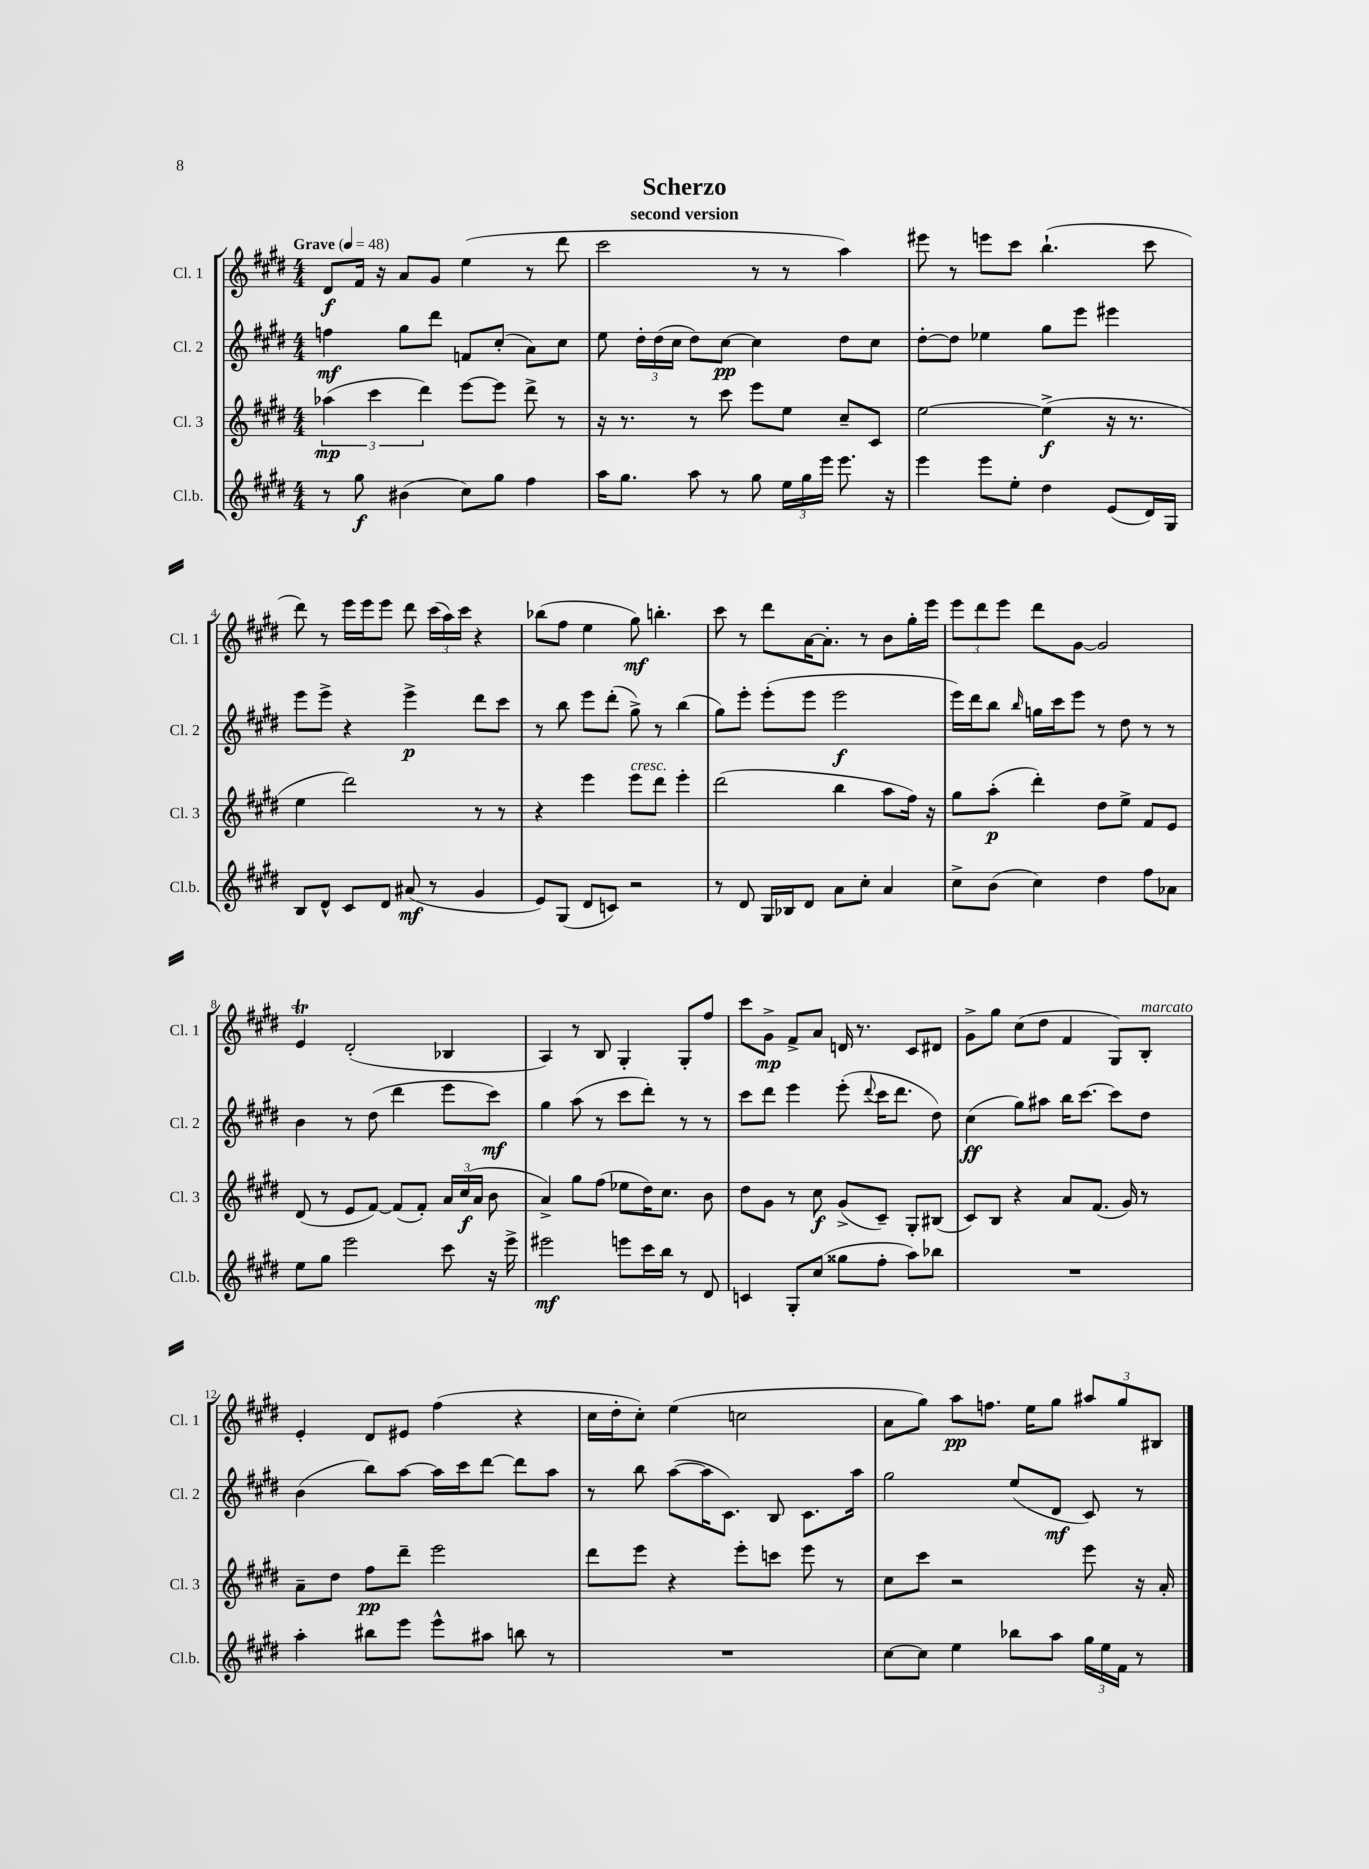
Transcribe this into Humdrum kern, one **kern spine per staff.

**kern	**dynam	**kern	**dynam	**kern	**dynam	**kern	**dynam
*part4	*part4	*part3	*part3	*part2	*part2	*part1	*part1
*staff4	*staff4	*staff3	*staff3	*staff2	*staff2	*staff1	*staff1
*I"Cl.b.	*	*I"Cl. 3	*	*I"Cl. 2	*	*I"Cl. 1	*
*I'Cl.b.	*	*I'Cl. 3	*	*I'Cl. 2	*	*I'Cl. 1	*
*clefG2	*	*clefG2	*	*clefG2	*	*clefG2	*
*k[f#c#g#d#]	*	*k[f#c#g#d#]	*	*k[f#c#g#d#]	*	*k[f#c#g#d#]	*
*M4/4	*	*M4/4	*	*M4/4	*	*M4/4	*
*MM48	*	*MM48	*	*MM48	*	*MM48	*
=1	=1	=1	=1	=1	=1	=1	=1
!	!	!	!	!	!	!LO:TX:a:B:t=Grave	!
8r	.	(6aa-X\	mp	4ffn\	mf	8d#/L	f
8gg#\	f	.	.	.	.	16f#/Jk	.
.	.	6ccc#\	.	.	.	.	.
.	.	.	.	.	.	16r	.
(4b#X\	.	.	.	8gg#\L	.	8a/L	.
.	.	6ddd#\)	.	.	.	.	.
.	.	.	.	8ddd#\J	.	8g#/J	.
8cc#\L)	.	[8eee\L	.	8fn/L	.	(4ee\	.
8gg#\J	.	8eee\J]	.	(8cc#'/J	.	.	.
4ff#\	.	8ddd#^\	.	8a\L)	.	8r	.
.	.	8r	.	8cc#\J	.	8ddd#\	.
=2	=2	=2	=2	=2	=2	=2	=2
16aa\KL	.	16r	.	8ee\	.	2ccc#\	.
8.gg#\J	.	8.r	.	.	.	.	.
.	.	.	.	24dd#'\LL	.	.	.
.	.	.	.	(24dd#\	.	.	.
.	.	.	.	24cc#\JJ	.	.	.
8aa\	.	8r	.	8dd#\L)	.	.	.
8r	.	8ccc#\	.	[8cc#\J	pp	.	.
8gg#\	.	8eee\L	.	4cc#\]	.	8r	.
24ee\LL	.	8ee\J	.	.	.	8r	.
24gg#\	.	.	.	.	.	.	.
24eee\JJ	.	.	.	.	.	.	.
8.eee\	.	8cc#~/L	.	8dd#\L	.	4aa\)	.
.	.	8c#/J	.	8cc#\J	.	.	.
16r	.	.	.	.	.	.	.
=3	=3	=3	=3	=3	=3	=3	=3
4eee\	.	[2ee\	.	[8dd#'\L	.	8eee#X\	.
.	.	.	.	8dd#\J]	.	8r	.
8eee\L	.	.	.	4ee-X\	.	8eeen\L	.
8ee'\J	.	.	.	.	.	8ccc#\J	.
4dd#\	.	(4ee^\]	f	8gg#\L	.	(4.bb`\	.
.	.	.	.	8eee\J	.	.	.
(8e/L	.	16r	.	4eee#X\	.	.	.
.	.	8.r	.	.	.	.	.
16d#/L)	.	.	.	.	.	8ccc#\	.
16G#/JJ	.	.	.	.	.	.	.
!!LO:LB:g=z
=4	=4	=4	=4	=4	=4	=4	=4
8B/L	.	4ee\	.	8eee\L	.	8ddd#\)	.
8d#^^/J	.	.	.	8eee^\J	.	8r	.
8c#/L	.	2ddd#\)	.	4r	.	16eee\LL	.
.	.	.	.	.	.	16eee\J	.
8d#/J	.	.	.	.	.	8eee\J	.
(8a#X/	mf	.	.	4eee^\	p	8ddd#\	.
8r	.	.	.	.	.	(24ccc#\LL	.
.	.	.	.	.	.	24aa\)	.
.	.	.	.	.	.	24ccc#\JJ	.
4g#/	.	8r	.	8ddd#\L	.	4r	.
.	.	8r	.	8ccc#\J	.	.	.
=5	=5	=5	=5	=5	=5	=5	=5
8e/L)	.	4r	.	8r	.	(8bb-X\L	.
(8G#/J	.	.	.	8bb\	.	8ff#\J	.
8d#/L	.	4eee\	.	8eee\L	.	4ee\	.
8cn/J)	.	.	.	(8ddd#'\J	.	.	.
!	!	!LO:TX:a:i:t=cresc.	!	!	!	!	!
2r	.	8eee\L	.	8gg#^\)	.	8gg#\)	mf
.	.	8ddd#\J	.	8r	.	4.bbn'\	.
.	.	4eee'\	.	(4bb\	.	.	.
=6	=6	=6	=6	=6	=6	=6	=6
8r	.	(2ddd#\	.	8gg#\L)	.	8ccc#\	.
8d#/	.	.	.	8eee'\J	.	8r	.
16G#/LL	.	.	.	(8eee'\L	.	8ddd#\L	.
16B-X/J	.	.	.	.	.	.	.
8d#/J	.	.	.	8eee\J	.	[16a\K	.
.	.	.	.	.	.	8.a'\J]	.
8a\L	.	4bb\	.	2eee\	f	.	.
8cc#'\J	.	.	.	.	.	8r	.
4a/	.	8aa\L	.	.	.	8b\L	.
.	.	16ff#\Jk)	.	.	.	16gg#'\L	.
.	.	16r	.	.	.	16eee\JJ	.
=7	=7	=7	=7	=7	=7	=7	=7
8cc#^\L	.	8gg#\L	.	16eee\LL)	.	12eee\L	.
.	.	.	.	16ddd#\J	.	.	.
.	.	.	.	.	.	12ddd#\	.
(8b\J	.	(8aa'\J	p	8bb\J	.	.	.
.	.	.	.	.	.	12eee\J	.
.	.	.	.	16qqbb/	.	.	.
4cc#\)	.	4ddd#'\)	.	16ggn\LL	.	8ddd#\L	.
.	.	.	.	16ccc#\J	.	.	.
.	.	.	.	8eee\J	.	[8g#\J	.
4dd#\	.	8dd#\L	.	8r	.	2g#/]	.
.	.	8ee^\J	.	8dd#\	.	.	.
8ff#\L	.	8f#/L	.	8r	.	.	.
8a-X\J	.	8e/J	.	8r	.	.	.
!!LO:LB:g=z
=8	=8	=8	=8	=8	=8	=8	=8
8ee\L	.	(8d#/	.	4b\	.	4eT/	.
8gg#\J	.	8r	.	.	.	.	.
2eee\	.	8e/L	.	8r	.	(2d#'/	.
.	.	[8f#/J)	.	(8dd#\	.	.	.
.	.	(8f#/L]	.	4ddd#\	.	.	.
.	.	8f#'/J)	.	.	.	.	.
8ccc#\	.	24a/LL	.	8eee\L	.	4B-X/	.
.	.	(24cc#/	f	.	.	.	.
.	.	24a/JJ	.	.	.	.	.
16r	.	8b\	.	8ccc#\J)	mf	.	.
16eee^\	.	.	.	.	.	.	.
=9	=9	=9	=9	=9	=9	=9	=9
2eee#X\	mf	4a^/)	.	4gg#\	.	4A/)	.
.	.	8gg#\L	.	(8aa\	.	8r	.
.	.	(8ff#\J	.	8r	.	8B/	.
8eeen\L	.	8ee-X\L	.	8ccc#\L	.	4G#'/	.
16ccc#\L	.	16dd#\K)	.	8ddd#'\J)	.	.	.
16bb\JJ	.	8.cc#\J	.	.	.	.	.
8r	.	.	.	8r	.	8G#'/L	.
8d#/	.	8b\	.	8r	.	8ff#/J	.
=10	=10	=10	=10	=10	=10	=10	=10
4cn/	.	8dd#\L	.	8ccc#\L	.	8ccc#\L	.
.	.	8g#\J	.	8ddd#\J	.	8g#^\J	mp
8G#'/L	.	8r	.	4eee\	.	8f#^/L	.
(8cc#/J	.	8cc#\	f	.	.	8a/J	.
8gg##X\L	.	(8g#^/L	.	(8eee'\	.	16dn/	.
.	.	.	.	.	.	8.r	.
.	.	.	.	8qqddd#/	.	.	.
8ff#'\J	.	8c#~/J)	.	16ccc#\KL	.	.	.
.	.	.	.	8.ddd#\J	.	.	.
8aa\L)	.	8G#'/L	.	.	.	8c#/L	.
8bb-X\J	.	(8B#X/J	.	8dd#\)	.	8d#X/J	.
=11	=11	=11	=11	=11	=11	=11	=11
1r	.	8c#/L)	.	(4cc#\	ff	8g#^\L	.
.	.	8B/J	.	.	.	8gg#\J	.
.	.	4r	.	8gg#\L)	.	(8cc#\L	.
.	.	.	.	8aa#X\J	.	8dd#\J	.
.	.	8a/L	.	16bb\KL	.	4f#/	.
.	.	.	.	[8.ccc#\J	.	.	.
.	.	(8.f#/J	.	.	.	.	.
.	.	.	.	8ccc#\L]	.	8G#/L)	.
.	.	16g#/)	.	.	.	.	.
!	!	!	!	!	!	!LO:TX:a:i:t=marcato	!
.	.	8r	.	8dd#\J	.	8B'/J	.
!!LO:LB:g=z
=12	=12	=12	=12	=12	=12	=12	=12
4aa'\	.	8a~\L	.	(4b\	.	4e'/	.
.	.	8dd#\J	.	.	.	.	.
8bb#X\L	.	8ff#\L	pp	8bb\L)	.	8d#/L	.
8eee\J	.	8ddd#~\J	.	[8aa\J	.	8e#X/J	.
8eee^^\L	.	2eee\	.	16aa\LL]	.	(4ff#\	.
.	.	.	.	16ccc#\J	.	.	.
8aa#X\J	.	.	.	[8ddd#\J	.	.	.
8bbn\	.	.	.	8ddd#\L]	.	4r	.
8r	.	.	.	8aa\J	.	.	.
=13	=13	=13	=13	=13	=13	=13	=13
1r	.	8ddd#\L	.	8r	.	16cc#\LL	.
.	.	.	.	.	.	16dd#'\J	.
.	.	8eee\J	.	8bb\	.	8cc#'\J)	.
.	.	4r	.	([8aa\L	.	(4ee\	.
.	.	.	.	16aa\K]	.	.	.
.	.	.	.	8.c#\J)	.	.	.
.	.	8eee'\L	.	.	.	2ccn\	.
.	.	8cccn\J	.	8B/	.	.	.
.	.	8eee\	.	8.c#\L	.	.	.
.	.	8r	.	.	.	.	.
.	.	.	.	16aa\Jk	.	.	.
=14	=14	=14	=14	=14	=14	=14	=14
[8cc#\L	.	8cc#\L	.	2gg#\	.	8a\L	.
8cc#\J]	.	8ccc#\J	.	.	.	8gg#\J)	.
4ee\	.	2r	.	.	.	8aa\L	pp
.	.	.	.	.	.	8.ffn\J	.
8bb-X\L	.	.	.	(8ee/L	.	.	.
.	.	.	.	.	.	16ee\KL	.
8aa\J	.	.	.	8d#/J	mf	8gg#\J	.
24gg#\LL	.	8eee\	.	8c#/)	.	12aa#X/L	.
24ee\	.	.	.	.	.	.	.
24f#\JJ	.	.	.	.	.	12gg#/	.
8r	.	16r	.	8r	.	.	.
.	.	.	.	.	.	12B#X/J	.
.	.	16a'/	.	.	.	.	.
==	==	==	==	==	==	==	==
*-	*-	*-	*-	*-	*-	*-	*-
